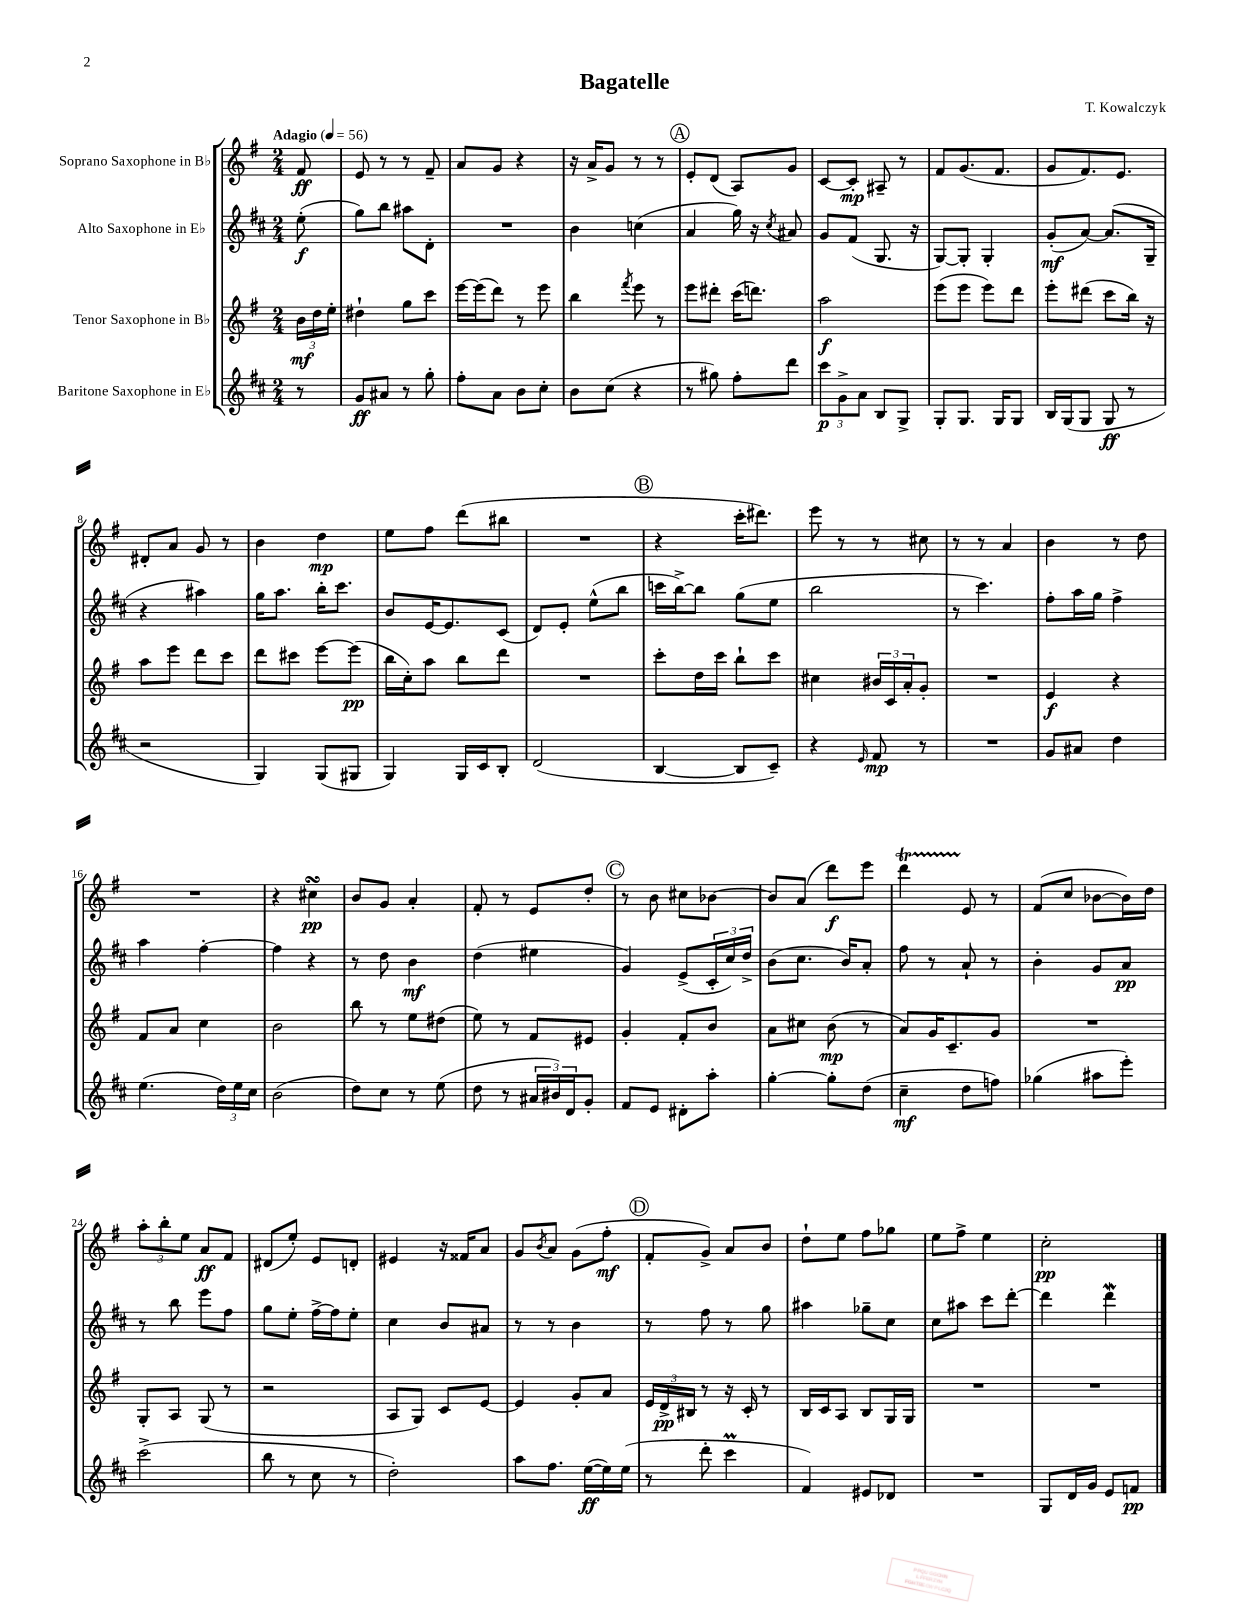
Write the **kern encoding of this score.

**kern	**kern	**kern	**kern
*staff4	*staff3	*staff2	*staff1
*clefG2	*clefG2	*clefG2	*clefG2
*k[f#c#]	*k[f#]	*k[f#c#]	*k[f#]
*M2/4	*M2/4	*M2/4	*M2/4
*MM56	*MM56	*MM56	*MM56
8r	24b	(8ee'	8f#
.	24dd	.	.
.	24ee'	.	.
=	=	=	=
8g	4dd#`	8gg)	8e
8a#	.	8bb	8r
8r	8gg	8aa#	8r
8gg'	8ccc	8d'	8f#~
=	=	=	=
8ff#'	[16eee	2r	8a
.	(16eee]	.	.
8a	8ddd)	.	8g
8b	8r	.	4r
8cc#'	8eee	.	.
=	=	=	=
8b	4bb	4b	16r
.	.	.	16a^
(8cc#	.	.	8g
.	8qfff#	.	.
4r	8eee	(4cc	8r
.	8r	.	8r
=	=	=	=
8r	8eee	4a	8e'
8gg#)	8ddd#'	.	(8d
8ff#'	(16ccc	16gg)	8A)
.	8.ddd)	16r	.
.	.	8qcc#	.
8ddd	.	8a#	8g
=	=	=	=
12ccc#	2aa	8g	[8c
12g^	.	.	.
.	.	(8f#	8c']
12a	.	.	.
8B	.	8.G	8A#~
8G^	.	.	8r
.	.	16r	.
=	=	=	=
8G'	(8eee	[8G)	8f#
8.G	8eee	8G']	(8.g
.	8eee)	4G'	.
16G	.	.	8.f#
8G	8ddd	.	.
=	=	=	=
16B	8eee'	(8g'	8g
(16G	.	.	.
8G	(8ddd#	[8a)	8.f#)
8G	8ccc	(8.a]	.
.	.	.	8.e
8r	16bb)	.	.
.	16r	16G~	.
=	=	=	=
2r	8aa	4r	8d#'
.	8eee	.	8a
.	8ddd	4aa#)	8g
.	8ccc	.	8r
=	=	=	=
4G)	8ddd	16gg	4b
.	.	8.aa	.
.	8ccc#	.	.
(8G	[8eee	16bb'	4dd
.	.	8.ccc#	.
8G#	(8eee]	.	.
=	=	=	=
4G)	16bb	8b	8ee
.	16cc')	.	.
.	8aa	[16e	8ff#
.	.	8.e]	.
16G	8bb	.	(8ddd
16c#	.	.	.
8B'	8ddd	(8c#	8bb#
=	=	=	=
(2d	2r	8d)	2r
.	.	8e'	.
.	.	(8ee^^	.
.	.	8bb	.
=	=	=	=
[4B	8ccc'	16ccc	4r
.	.	[16bb^)	.
.	16dd	8bb]	.
.	16ccc	.	.
8B]	8bb`	(8gg	16ccc'
.	.	.	8.ddd#)
8c#~)	8ccc	8ee	.
=	=	=	=
4r	4cc#	2bb	8eee
.	.	.	8r
16qqe	.	.	.
8f#	24b#	.	8r
.	24c	.	.
.	24a'	.	.
8r	8g'	.	8cc#
=	=	=	=
2r	2r	8r	8r
.	.	4.ccc#)	8r
.	.	.	4a
=	=	=	=
8g	4e	8ff#'	4b
8a#	.	16aa	.
.	.	16gg	.
4dd	4r	4ff#^	8r
.	.	.	8dd
=	=	=	=
(4.ee	8f#	4aa	2r
.	8a	.	.
.	4cc	[4ff#'	.
24dd)	.	.	.
24ee	.	.	.
24cc#	.	.	.
=	=	=	=
(2b	2b	4ff#]	4r
.	.	4r	4cc#
=	=	=	=
8dd)	8bb	8r	8b
8cc#	8r	8dd	8g
8r	8ee	4b	4a'
(8ee	(8dd#	.	.
=	=	=	=
8dd	8ee)	(4dd	8f#'
8r	8r	.	8r
24a#	8f#	4ee#	8e
24b#)	.	.	.
24d	.	.	.
8g'	8e#	.	8dd'
=	=	=	=
8f#	4g'	4g)	8r
8e	.	.	8b
8d#'	8f#'	(8e^	8cc#
8aa'	8b	24c#'	[8b-
.	.	24cc#)	.
.	.	24dd^	.
=	=	=	=
[4gg'	8a	(8b	8b-]
.	8cc#	8.cc#	(8a
8gg']	(8b	.	8ddd)
.	.	16b)	.
(8dd	8r	8a'	8eee
=	=	=	=
4cc#~	8a)	8ff#	4ddd
.	16g	8r	.
.	8.c~	.	.
8dd	.	8a`	8e
8ff)	8g	8r	8r
=	=	=	=
(4gg-	2r	4b'	(8f#
.	.	.	8cc
8aa#	.	8g	[8b-
8eee')	.	8a	16b-])
.	.	.	16dd
=	=	=	=
(2ccc#^	8G'	8r	12aa'
.	.	.	12bb'
.	8A	8bb	.
.	.	.	12ee
.	(8G	8eee	8a
.	8r	8ff#	8f#
=	=	=	=
8bb	2r	8gg	(8d#
8r	.	8ee'	8ee')
8cc#	.	[16ff#^	8e
.	.	16ff#]	.
8r	.	8ee'	8d'
=	=	=	=
2dd')	8A	4cc#	4e#
.	8G)	.	.
.	8c	8b	16r
.	.	.	16f##
.	[8e	8a#	8a
=	=	=	=
8aa	4e]	8r	8g
.	.	.	8qb
8.ff#	.	8r	8a
.	8g'	4b	(8g
([16ee	.	.	.
16ee])	8a	.	8ff#'
(16ee	.	.	.
=	=	=	=
8r	24e	8r	8f#'
.	24d^	.	.
.	24B#	.	.
8ddd'	8r	8ff#	8g^)
4ccc#	16r	8r	8a
.	16c'	.	.
.	8r	8gg	8b
=	=	=	=
4f#)	16B	4aa#	8dd`
.	16c	.	.
.	8A	.	8ee
8e#	8B	8gg-~	8ff#
8d-	16G	8cc#	8gg-
.	16G	.	.
=	=	=	=
2r	2r	8cc#	8ee
.	.	8aa#	8ff#^
.	.	8ccc#	4ee
.	.	[8ddd'	.
=	=	=	=
8G	2r	4ddd]	2cc'
16d	.	.	.
16g	.	.	.
8e	.	4ddd	.
8f	.	.	.
==	==	==	==
*-	*-	*-	*-
